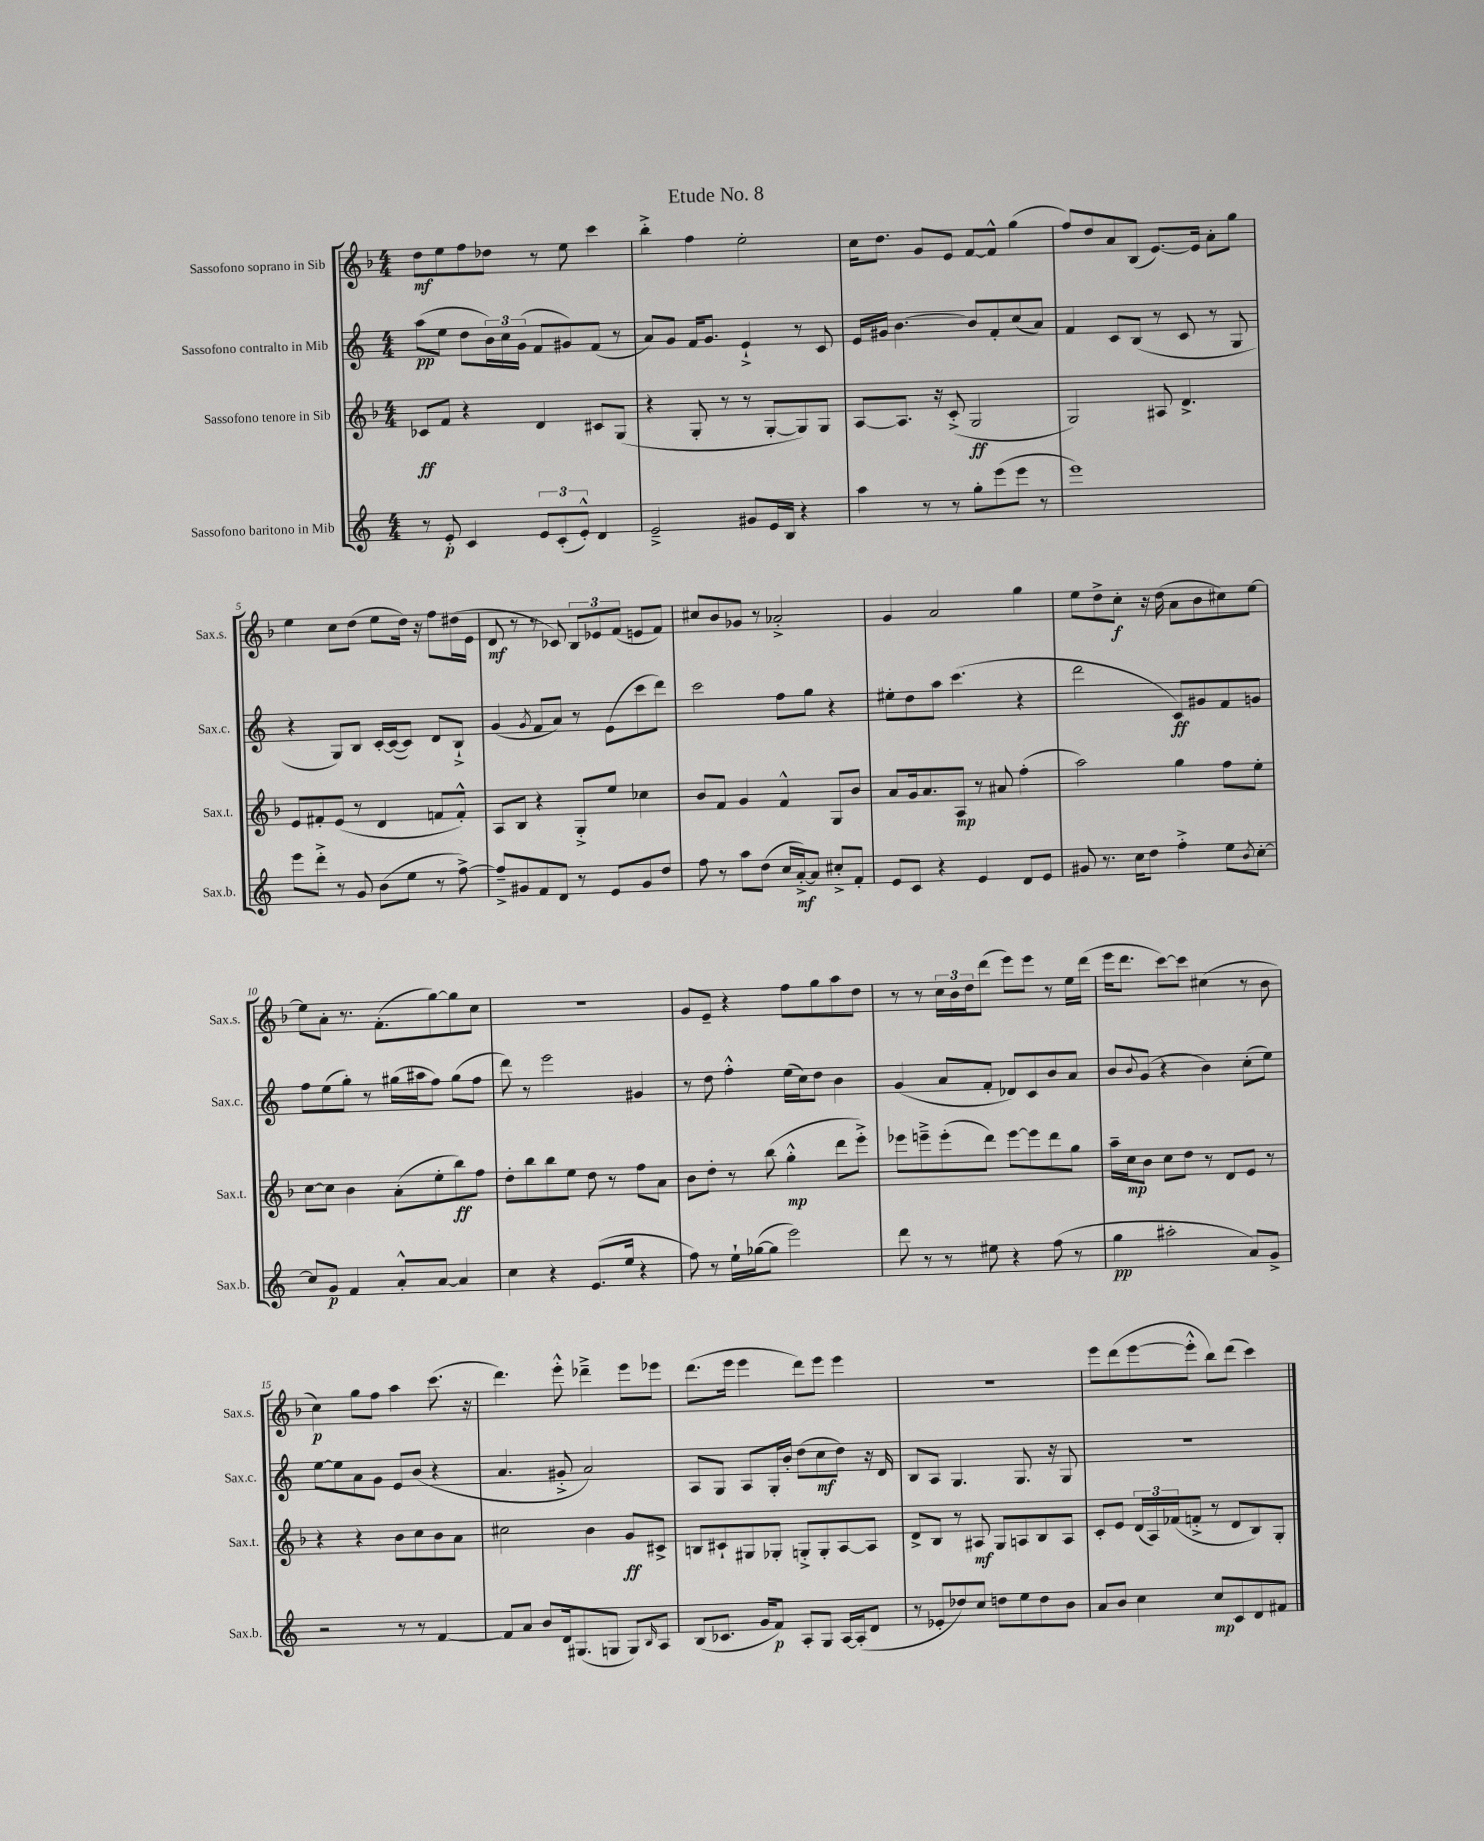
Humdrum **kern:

**kern	**dynam	**kern	**dynam	**kern	**dynam	**kern	**dynam
*part4	*part4	*part3	*part3	*part2	*part2	*part1	*part1
*staff4	*staff4	*staff3	*staff3	*staff2	*staff2	*staff1	*staff1
*I"Sassofono baritono in Mib	*	*I"Sassofono tenore in Sib	*	*I"Sassofono contralto in Mib	*	*I"Sassofono soprano in Sib	*
*I'Sax.b.	*	*I'Sax.t.	*	*I'Sax.c.	*	*I'Sax.s.	*
*clefG2	*	*clefG2	*	*clefG2	*	*clefG2	*
*k[]	*	*k[b-]	*	*k[]	*	*k[b-]	*
*M4/4	*	*M4/4	*	*M4/4	*	*M4/4	*
=1	=1	=1	=1	=1	=1	=1	=1
8r	.	8c-X/L	ff	(8aa\L	pp	8dd\L	mf
8e'/	p	8f/J	.	8ee\J	.	8ee\	.
4c/	.	4r	.	8dd\L	.	8ff\	.
.	.	.	.	24b\L)	.	8dd-X\J	.
.	.	.	.	24cc\	.	.	.
.	.	.	.	(24g\JJ	.	.	.
12e/L	.	4d/	.	8f/L	.	8r	.
(12c'/	.	.	.	.	.	.	.
.	.	.	.	8g#X/)	.	8ee\	.
12e'^^/J)	.	.	.	.	.	.	.
4d/	.	8c#X/L	.	(8f/J	.	4ccc\	.
.	.	(8G/J	.	8r	.	.	.
=2	=2	=2	=2	=2	=2	=2	=2
2e~^/	.	4r	.	8a/L)	.	4bb-'^\	.
.	.	.	.	8g/J	.	.	.
.	.	8G'/	.	16f/KL	.	4ff\	.
.	.	.	.	8.g/J	.	.	.
.	.	8r	.	.	.	.	.
8g#X/L	.	8r	.	4e`^/	.	2ee'\	.
16e/L	.	[8G'/L	.	.	.	.	.
16B/JJ	.	.	.	.	.	.	.
4r	.	8G/])	.	8r	.	.	.
.	.	8G/J	.	8c/	.	.	.
=3	=3	=3	=3	=3	=3	=3	=3
4aa\	.	[8A/L	.	16e/LL	.	16cc\KL	.
.	.	.	.	16g#X/JJ	.	8.dd\J	.
.	.	8.A/J]	.	[4.b\	.	.	.
8r	.	.	.	.	.	8g/L	.
.	.	16r	.	.	.	.	.
8r	.	(8c'^/	.	.	.	8e/J	.
8gg'\L	.	2G/	ff	8b/L]	.	[8f/L	.
(8eee\	.	.	.	8f'/	.	8f^^/J]	.
8eee\J	.	.	.	(8cc/	.	(4gg\	.
8r	.	.	.	8a/J)	.	.	.
=4	=4	=4	=4	=4	=4	=4	=4
1eee)	.	2G/)	.	4f/	.	8ff/L)	.
.	.	.	.	.	.	8dd/	.
.	.	.	.	8c/L	.	8a/	.
.	.	.	.	(8B/J	.	(8B-/J	.
.	.	8A#X/	.	8r	.	[8.e/L)	.
.	.	4.d^/	.	8c/	.	.	.
.	.	.	.	.	.	16e/Jk]	.
.	.	.	.	8r	.	8a'\L	.
.	.	.	.	8G/	.	8gg\J	.
!!LO:LB:g=z
=5	=5	=5	=5	=5	=5	=5	=5
8eee\L	.	8e/L	.	4r	.	4ee\	.
8ddd'^\J	.	8f#X'/	.	.	.	.	.
8r	.	(8e/J	.	8G/L)	.	8cc\L	.
8g/	.	8r	.	8B/J	.	(8dd\J	.
(8b\L	.	4d/	.	[16c'/LL	.	8ee\L	.
.	.	.	.	(16c/J_	.	.	.
8ee\J	.	.	.	8c/J])	.	16dd\Jk)	.
.	.	.	.	.	.	16r	.
8r	.	8fn/L	.	8d/L	.	8ff\L	.
[8ff^\)	.	8f'^^/J)	.	8B`^/J	.	(16dd#X\L	.
.	.	.	.	.	.	16e\JJ	.
=6	=6	=6	=6	=6	=6	=6	=6
8ff~^/L]	.	8A/L	.	(4g/	.	8d/	mf
8g#X/	.	8B-/J	.	.	.	8r	.
.	.	.	.	8qg/	.	.	.
8f/	.	4r	.	8f/L	.	8r	.
8d/J	.	.	.	8a/J)	.	8c-X/)	.
8r	.	8G'^/L	.	8r	.	12B-/L	.
.	.	.	.	.	.	12e-X/	.
8e/L	.	8ee/J	.	(8e\L	.	.	.
.	.	.	.	.	.	(12f/J	.
8g#/	.	4cc-X\	.	8ccc\	.	8en/L	.
8dd/J	.	.	.	8ddd\J)	.	8f/J)	.
=7	=7	=7	=7	=7	=7	=7	=7
8ff\	.	8b-/L	.	2ccc\	.	8cc#X/L	.
8r	.	8f/J	.	.	.	8b-/	.
8aa\L	.	4g/	.	.	.	8g-X/J	.
(8dd\J	.	.	.	.	.	8r	.
16cc/LL	.	4f^^/	.	8ff\L	.	2a-X'^/	.
[16a'^/J)	mf	.	.	.	.	.	.
8a/J]	.	.	.	8gg\J	.	.	.
8cc#X'^/L	.	8G/L	.	4r	.	.	.
8f'/J	.	8b-/J	.	.	.	.	.
=8	=8	=8	=8	=8	=8	=8	=8
8e/L	.	8a/L	.	8ee#X'\L	.	4g/	.
8c/J	.	16g/k	.	8dd\	.	.	.
.	.	8.a/	.	.	.	.	.
4r	.	.	.	8aa\J	.	2a/	.
.	.	8A/J	mp	(4.ccc\	.	.	.
4e/	.	8r	.	.	.	.	.
.	.	8a#X/	.	.	.	.	.
8d/L	.	(4ff'\	.	4r	.	4gg\	.
8e/J	.	.	.	.	.	.	.
=9	=9	=9	=9	=9	=9	=9	=9
8g#X/	.	2aa\)	.	2ddd\	.	8ee\L	.
8.r	.	.	.	.	.	8dd^\	.
.	.	.	.	.	.	8cc'\J	f
16cc\KL	.	.	.	.	.	.	.
8dd\J	.	.	.	.	.	16r	.
.	.	.	.	.	.	(16dd\	.
4ff'^\	.	4gg\	.	8c/L)	ff	8a\L	.
.	.	.	.	8g#X/	.	8b-\	.
8ee\L	.	8ff\L	.	8f/	.	8cc#X\)	.
8qb/	.	.	.	.	.	.	.
[8cc'\J	.	8ee'\J	.	8gn/J	.	[8ee\J	.
!!LO:LB:g=z
=10	=10	=10	=10	=10	=10	=10	=10
8cc/L]	.	[8cc\L	.	8ff\L	.	8ee\L]	.
8g/J	p	8cc\J]	.	(8ee\	.	8a'\J	.
4f/	.	4b-\	.	8gg'\J)	.	8.r	.
.	.	.	.	8r	.	.	.
.	.	.	.	.	.	(8.f'\L	.
8a'^^/L	.	(8a'\L	.	(16gg#X\LL	.	.	.
.	.	.	.	16aa#X\J	.	.	.
[8a/J	.	8ee'\	.	8ff\J)	.	[8gg\)	.
4a/]	.	8bb-\)	ff	(8gg#\L	.	8gg\]	.
.	.	8ff\J	.	8ff\J	.	8cc\J	.
=11	=11	=11	=11	=11	=11	=11	=11
4cc\	.	8dd'\L	.	8ddd\)	.	1r	.
.	.	8bb-\	.	8r	.	.	.
4r	.	8bb-\	.	2eee\	.	.	.
.	.	8ee\J	.	.	.	.	.
(8.e/L	.	8dd\	.	.	.	.	.
.	.	8r	.	.	.	.	.
16ee/Jk	.	.	.	.	.	.	.
4r	.	8ff\L	.	4g#X/	.	.	.
.	.	8a\J	.	.	.	.	.
=12	=12	=12	=12	=12	=12	=12	=12
8ff\)	.	8b-\L	.	8r	.	8g/L	.
8r	.	8dd'\J	.	8dd\	.	8e~/J	.
16ee`\LL	.	8r	.	4ff'^^\	.	4r	.
([16gg-X\J	.	.	.	.	.	.	.
8gg-\J]	.	(8bb-\	.	.	.	.	.
2eee\)	.	4gg'^^\	mp	(16ee\LL	.	8ff\L	.
.	.	.	.	16cc\J)	.	.	.
.	.	.	.	8dd\J	.	8gg\	.
.	.	8ddd\L	.	4b\	.	8aa\	.
.	.	8eee'^\J)	.	.	.	8dd\J	.
=13	=13	=13	=13	=13	=13	=13	=13
8ddd\	.	8eee-X\L	.	(4g/	.	8r	.
8r	.	8eeen~^\	.	.	.	8r	.
8r	.	(8eee'\	.	8a/L	.	24cc\LL	.
.	.	.	.	.	.	24b-\	.
.	.	.	.	.	.	24dd\J	.
8ee#X\	.	8ddd\J)	.	8f'/J	.	(8ddd\J	.
4r	.	[8eee\L	.	8d-X/L)	.	8eee\L)	.
.	.	8eee\]	.	8c/	.	8eee\J	.
(8ff\	.	8ddd\	.	8b/	.	8r	.
8r	.	8gg\J	.	8a/J	.	16ee\LL	.
.	.	.	.	.	.	(16ddd\JJ	.
=14	=14	=14	=14	=14	=14	=14	=14
4gg\	pp	16aa~\LL	.	8b/L	.	16eee\KL	.
.	.	16cc\J	mp	.	.	8.ddd\J	.
.	.	.	.	8qqb/	.	.	.
.	.	8b-\J	.	(8g/J	.	.	.
2aa#X'\	.	8cc\L	.	4r	.	[8ccc\L)	.
.	.	8dd\J	.	.	.	8ccc\J]	.
.	.	8r	.	4b\)	.	(4cc#X\	.
.	.	8d/L	.	.	.	.	.
8a/L)	.	8e/J	.	(8cc'\L	.	8r	.
8g^/J	.	8r	.	8ee\J)	.	8b-\	.
!!LO:LB:g=z
=15	=15	=15	=15	=15	=15	=15	=15
2r	.	4r	.	[8ee\L	.	4cc\)	p
.	.	.	.	8ee\]	.	.	.
.	.	4r	.	8a\	.	8gg\L	.
.	.	.	.	8g\J	.	8ff\J	.
8r	.	8b-\L	.	8e/L	.	4aa\	.
8r	.	8cc\	.	(8b/J	.	.	.
[4f/	.	8b-\	.	4r	.	(8.ccc\	.
.	.	8a\J	.	.	.	.	.
.	.	.	.	.	.	16r	.
=16	=16	=16	=16	=16	=16	=16	=16
8f/L]	.	2cc#X\	.	4.a/	.	4.ddd\)	.
8a/J	.	.	.	.	.	.	.
8b/L	.	.	.	.	.	.	.
16d/k	.	.	.	8g#X'^/	.	8eee'^^\	.
(8.G#X/	.	.	.	.	.	.	.
.	.	4b-\	.	2a/)	.	4ddd-X~^\	.
8Gn/J	.	.	.	.	.	.	.
8G/L)	.	8g/L	ff	.	.	8eee\L	.
16qqB/	.	.	.	.	.	.	.
8A/J	.	8c#X^/J	.	.	.	8eee-X\J	.
=17	=17	=17	=17	=17	=17	=17	=17
(8B/L	.	8Bn/L	.	8A/L	.	(8.ddd\L	.
8.c-X/J	.	8c#X`/	.	8G/J	.	.	.
.	.	.	.	.	.	16eee\Jk	.
.	.	8G#X/	.	8A/L	.	4eee\	.
16g/KL	.	.	.	.	.	.	.
8f/J)	p	8G-X'/J	.	16G'/L	.	.	.
.	.	.	.	16b'/JJ	.	.	.
8A'/L	.	8Gn'^/L	.	(8dd\L	.	8ddd\L)	.
8G/J	.	8G'/	.	8cc\	mf	8eee\J	.
[16A/LL	.	[8A/	.	8dd\J)	.	4eee\	.
(16A'/J]	.	.	.	.	.	.	.
8d/J	.	8A/J]	.	16r	.	.	.
.	.	.	.	16d/	.	.	.
=18	=18	=18	=18	=18	=18	=18	=18
8r	.	8d^/L	.	8B/L	.	1r	.
8e-X'/L	.	8B-/J	.	8A/J	.	.	.
8dd-X/)	.	8r	.	4.G/	.	.	.
8cc/J	.	8A#X/	mf	.	.	.	.
8ddn\L	.	8G/L	.	.	.	.	.
8ee\	.	8An/	.	8.G/	.	.	.
8dd\	.	8B-/	.	.	.	.	.
.	.	.	.	16r	.	.	.
8b\J	.	8A/J	.	8G/	.	.	.
=19	=19	=19	=19	=19	=19	=19	=19
8a/L	.	8c'/L	.	1r	.	8eee\L	.
8b/J	.	8e/J	.	.	.	(8ddd\	.
4cc\	.	(24d/LL	.	.	.	[8eee\	.
.	.	24A/)	.	.	.	.	.
.	.	(24f-X/J	.	.	.	.	.
.	.	8fn'^/J	.	.	.	8eee'^^\J]	.
8cc/L	mp	8r	.	.	.	8bb-\L)	.
8c/	.	8d/L	.	.	.	(8ddd\J	.
8d/	.	8B-/)	.	.	.	4ccc\)	.
8f#X/J	.	8G'/J	.	.	.	.	.
==	==	==	==	==	==	==	==
*-	*-	*-	*-	*-	*-	*-	*-
